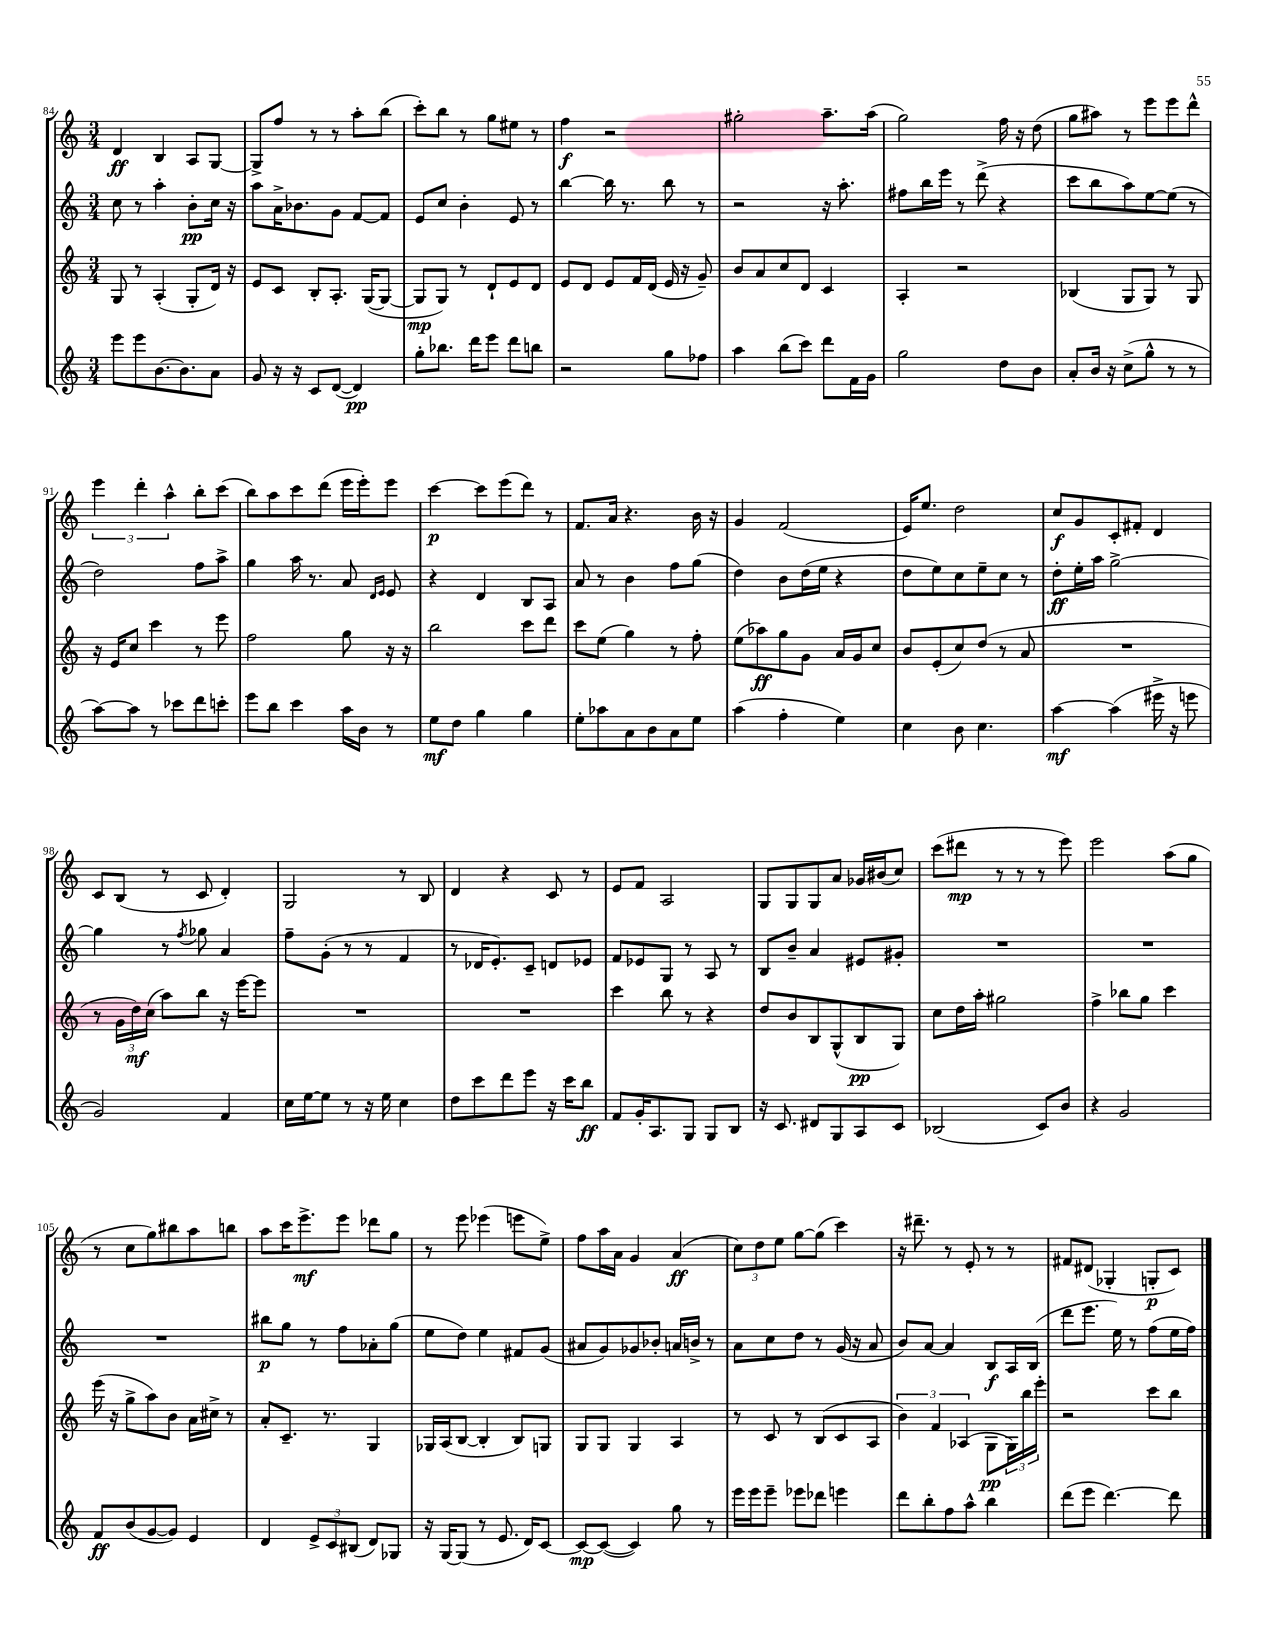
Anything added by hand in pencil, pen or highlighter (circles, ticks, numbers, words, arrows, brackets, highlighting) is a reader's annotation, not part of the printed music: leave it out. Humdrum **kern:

**kern	**dynam	**kern	**dynam	**kern	**dynam	**kern	**dynam
*part4	*part4	*part3	*part3	*part2	*part2	*part1	*part1
*staff4	*staff4	*staff3	*staff3	*staff2	*staff2	*staff1	*staff1
*clefG2	*	*clefG2	*	*clefG2	*	*clefG2	*
*k[]	*	*k[]	*	*k[]	*	*k[]	*
*M3/4	*	*M3/4	*	*M3/4	*	*M3/4	*
=84	=84	=84	=84	=84	=84	=84	=84
8eee\L	.	8G/	.	8cc\	.	4d/	ff
8eee\	.	8r	.	8r	.	.	.
[8.b\	.	(4A'/	.	4aa'\	.	4B/	.
8.b\]	.	.	.	.	.	.	.
.	.	8G'/L	.	8b'\L	pp	8A/L	.
8a\J	.	16d/Jk)	.	16cc\Jk	.	[8G/J	.
.	.	16r	.	16r	.	.	.
=85	=85	=85	=85	=85	=85	=85	=85
8g/	.	8e/L	.	8aa\L	.	8G^/L]	.
16r	.	8c/J	.	16a^\K	.	8ff/J	.
16r	.	.	.	8.b-X\	.	.	.
8c/L	.	8B'/L	.	.	.	8r	.
([8d/J	.	8.A'/J	.	8g\J	.	8r	.
4d/])	pp	.	.	[8f/L	.	8aa'\L	.
.	.	([16G/KL	.	.	.	.	.
.	.	8G/J_	.	8f/J]	.	(8bb\J	.
=86	=86	=86	=86	=86	=86	=86	=86
8gg'\L	.	8G/L]	mp	8e/L	.	8ccc'\L)	.
8.bb-X\J	.	8G/J)	.	8cc/J	.	8bb\J	.
.	.	8r	.	4b'\	.	8r	.
16ddd\KL	.	.	.	.	.	.	.
8eee\J	.	8d`/L	.	.	.	8gg\L	.
8ddd\L	.	8e/	.	8e/	.	8ee#X\J	.
8bbn\J	.	8d/J	.	8r	.	8r	.
=87	=87	=87	=87	=87	=87	=87	=87
2r	.	8e/L	.	[4bb\	.	4ff\	f
.	.	8d/J	.	.	.	.	.
.	.	8e/L	.	16bb\]	.	2r	.
.	.	.	.	8.r	.	.	.
.	.	16f/L	.	.	.	.	.
.	.	(16d/JJ	.	.	.	.	.
8gg\L	.	16e/	.	8bb\	.	.	.
.	.	16r	.	.	.	.	.
8ff-X\J	.	8g~/)	.	8r	.	.	.
=88	=88	=88	=88	=88	=88	=88	=88
4aa\	.	8b/L	.	2r	.	2gg#X'\	.
.	.	8a/	.	.	.	.	.
(8bb\L	.	8cc/	.	.	.	.	.
8ccc\J)	.	8d/J	.	.	.	.	.
8ddd\L	.	4c/	.	16r	.	8.aa~\L	.
.	.	.	.	8.aa'\	.	.	.
16f\L	.	.	.	.	.	.	.
16g\JJ	.	.	.	.	.	(16aa\Jk	.
=89	=89	=89	=89	=89	=89	=89	=89
2gg\	.	4A'/	.	8ff#X\L	.	2gg\)	.
.	.	.	.	16bb\L	.	.	.
.	.	.	.	16eee\JJ	.	.	.
.	.	2r	.	8r	.	.	.
.	.	.	.	(8ddd^\	.	.	.
8dd\L	.	.	.	4r	.	16ff\	.
.	.	.	.	.	.	16r	.
8b\J	.	.	.	.	.	(8dd\	.
=90	=90	=90	=90	=90	=90	=90	=90
8a'/L	.	(4B-X/	.	8ccc\L	.	8gg\L	.
16b/Jk	.	.	.	8bb\	.	8aa#X\J)	.
16r	.	.	.	.	.	.	.
(8cc^\L	.	8G/L	.	8aa\)	.	8r	.
8gg^^\J	.	8G/J)	.	[8ee\	.	8eee\L	.
8r	.	8r	.	(8ee\J]	.	8eee\	.
8r	.	8G/	.	8r	.	8ddd^^\J	.
!!LO:LB:g=z
=91	=91	=91	=91	=91	=91	=91	=91
[8aa\L)	.	16r	.	2dd\)	.	6eee\	.
.	.	16e/KL	.	.	.	.	.
8aa\J]	.	8cc/J	.	.	.	.	.
.	.	.	.	.	.	6ddd'\	.
8r	.	4ccc\	.	.	.	.	.
.	.	.	.	.	.	6aa^^\	.
8ccc-X\L	.	.	.	.	.	.	.
8ddd\	.	8r	.	8ff\L	.	8bb'\L	.
8cccn'\J	.	8eee\	.	8aa^\J	.	(8ccc\J	.
=92	=92	=92	=92	=92	=92	=92	=92
8eee\L	.	2ff\	.	4gg\	.	8bb\L)	.
8bb\J	.	.	.	.	.	8aa\	.
4ccc\	.	.	.	16aa\	.	8ccc\	.
.	.	.	.	8.r	.	.	.
.	.	.	.	.	.	(8ddd\J	.
16aa\LL	.	8gg\	.	8a/	.	16eee\LL	.
16b\JJ	.	.	.	.	.	16eee'\J)	.
.	.	.	.	16qqd/LL	.	.	.
.	.	.	.	16qqe/JJ	.	.	.
8r	.	16r	.	8e/	.	8eee\J	.
.	.	16r	.	.	.	.	.
=93	=93	=93	=93	=93	=93	=93	=93
8ee\L	mf	2bb\	.	4r	.	[4ccc\	p
8dd\J	.	.	.	.	.	.	.
4gg\	.	.	.	4d/	.	8ccc\L]	.
.	.	.	.	.	.	(8eee\	.
4gg\	.	8ccc\L	.	8B/L	.	8ddd\J)	.
.	.	8ddd\J	.	8A/J	.	8r	.
=94	=94	=94	=94	=94	=94	=94	=94
8ee'\L	.	8ccc\L	.	8a/	.	8.f/L	.
8aa-X\	.	(8ee\J	.	8r	.	.	.
.	.	.	.	.	.	16a/Jk	.
8a\	.	4gg\)	.	4b\	.	4.r	.
8b\	.	.	.	.	.	.	.
8a\	.	8r	.	8ff\L	.	.	.
8ee\J	.	8ff'\	.	(8gg\J	.	16b\	.
.	.	.	.	.	.	16r	.
=95	=95	=95	=95	=95	=95	=95	=95
(4aa\	.	(8ee\L	.	4dd\)	.	4g/	.
.	.	8aa-X\)	ff	.	.	.	.
4ff'\	.	8gg\	.	8b\L	.	(2f/	.
.	.	8g\J	.	(16dd\L	.	.	.
.	.	.	.	16ee\JJ	.	.	.
4ee\)	.	16a/LL	.	4r	.	.	.
.	.	16g/J	.	.	.	.	.
.	.	8cc/J	.	.	.	.	.
=96	=96	=96	=96	=96	=96	=96	=96
4cc\	.	8b/L	.	8dd\L	.	16e/KL)	.
.	.	.	.	.	.	8.ee/J	.
.	.	(8e'/	.	8ee\)	.	.	.
8b\	.	8cc/)	.	8cc\	.	2dd\	.
4.cc\	.	(8dd/J	.	8ee~\	.	.	.
.	.	8r	.	8cc\J	.	.	.
.	.	8a/	.	8r	.	.	.
=97	=97	=97	=97	=97	=97	=97	=97
[4aa\	mf	2.r	.	8dd'\L	ff	8cc/L	f
.	.	.	.	16ee'\L	.	8g/	.
.	.	.	.	16aa\JJ	.	.	.
(4aa\]	.	.	.	[2gg^\	.	8c'/	.
.	.	.	.	.	.	8f#X'/J	.
16eee#X^\	.	.	.	.	.	4d/	.
16r	.	.	.	.	.	.	.
8eeen\	.	.	.	.	.	.	.
!!LO:LB:g=z
=98	=98	=98	=98	=98	=98	=98	=98
2g/)	.	8r	.	4gg\]	.	8c/L	.
.	.	24g\LL	.	.	.	(8B/J	.
.	.	24dd\)	mf	.	.	.	.
.	.	(24cc\JJ	.	.	.	.	.
.	.	8aa\L)	.	8r	.	8r	.
.	.	.	.	8qff/	.	.	.
.	.	8bb\J	.	8gg-X\	.	8c/	.
4f/	.	16r	.	4a/	.	4d'/)	.
.	.	[16eee\KL	.	.	.	.	.
.	.	8eee\J]	.	.	.	.	.
=99	=99	=99	=99	=99	=99	=99	=99
16cc\LL	.	2.r	.	8ff~\L	.	2G/	.
[16ee\J	.	.	.	.	.	.	.
8ee\J]	.	.	.	(8g'\J	.	.	.
8r	.	.	.	8r	.	.	.
16r	.	.	.	8r	.	.	.
16ee\	.	.	.	.	.	.	.
4cc\	.	.	.	4f/	.	8r	.
.	.	.	.	.	.	8B/	.
=100	=100	=100	=100	=100	=100	=100	=100
8dd\L	.	2.r	.	8r	.	4d/	.
8ccc\	.	.	.	16d-X/KL	.	.	.
.	.	.	.	8.e'/)	.	.	.
8ddd\	.	.	.	.	.	4r	.
8eee\J	.	.	.	8c~/J	.	.	.
16r	.	.	.	8dn/L	.	8c/	.
16ccc\KL	.	.	.	.	.	.	.
8bb\J	ff	.	.	8e-X/J	.	8r	.
=101	=101	=101	=101	=101	=101	=101	=101
8f/L	.	4ccc\	.	8f/L	.	8e/L	.
16g'/K	.	.	.	8e-X/	.	8f/J	.
8.A/	.	.	.	.	.	.	.
.	.	8bb\	.	8G/J	.	2A/	.
8G/J	.	8r	.	8r	.	.	.
8G/L	.	4r	.	8A/	.	.	.
8B/J	.	.	.	8r	.	.	.
=102	=102	=102	=102	=102	=102	=102	=102
16r	.	8dd/L	.	8B/L	.	8G/L	.
8.c/	.	.	.	.	.	.	.
.	.	8b/	.	8b~/J	.	8G/	.
8d#X/L	.	8B/	.	4a/	.	8G/	.
8G/	.	(8G^^/	.	.	.	8a/J	.
8A/	.	8B/	pp	8e#X/L	.	16g-X/LL	.
.	.	.	.	.	.	(16b#X/J	.
8c/J	.	8G/J)	.	8g#X'/J	.	8cc/J)	.
=103	=103	=103	=103	=103	=103	=103	=103
(2B-X/	.	8cc\L	.	2.r	.	(8ccc\L	.
.	.	16dd\L	.	.	.	8ddd#X\J	mp
.	.	16aa'\JJ	.	.	.	.	.
.	.	2gg#X\	.	.	.	8r	.
.	.	.	.	.	.	8r	.
8c/L)	.	.	.	.	.	8r	.
8b/J	.	.	.	.	.	8eee\)	.
=104	=104	=104	=104	=104	=104	=104	=104
4r	.	4ff^\	.	2.r	.	2eee\	.
2g/	.	8bb-X\L	.	.	.	.	.
.	.	8gg\J	.	.	.	.	.
.	.	4ccc\	.	.	.	(8aa\L	.
.	.	.	.	.	.	8gg\J	.
!!LO:LB:g=z
=105	=105	=105	=105	=105	=105	=105	=105
8f/L	ff	(16eee\	.	2.r	.	8r	.
.	.	16r	.	.	.	.	.
(8b/	.	8gg^\L	.	.	.	8cc\L	.
[8g/	.	8aa\)	.	.	.	8gg\)	.
8g/J])	.	8b\J	.	.	.	8bb#X\	.
4e/	.	16a\LL	.	.	.	8aa\	.
.	.	16cc#X^\JJ	.	.	.	.	.
.	.	8r	.	.	.	8bbn\J	.
=106	=106	=106	=106	=106	=106	=106	=106
4d/	.	8a'/L	.	8bb#X\L	p	8aa\L	.
.	.	8.c~/J	.	8gg\J	.	16ccc\K	.
.	.	.	.	.	.	8.eee^\	mf
12e^/L	.	.	.	8r	.	.	.
.	.	8.r	.	.	.	.	.
12c/	.	.	.	.	.	.	.
.	.	.	.	8ff\L	.	8eee\J	.
(12B#X/J	.	.	.	.	.	.	.
8d/L)	.	4G/	.	8a-X'\	.	8ddd-X\L	.
8G-X/J	.	.	.	(8gg\J	.	8gg\J	.
=107	=107	=107	=107	=107	=107	=107	=107
16r	.	16G-X/LL	.	8ee\L	.	8r	.
[16G/KL	.	(16A/J	.	.	.	.	.
(8G/J]	.	[8B/J	.	8dd\J)	.	8eee\	.
8r	.	4B'/]	.	4ee\	.	(4eee-X\	.
8.e/	.	.	.	.	.	.	.
.	.	8B/L)	.	8f#X/L	.	8eeen\L	.
16d/KL)	.	.	.	.	.	.	.
[8c/J	.	8Gn/J	.	(8g/J	.	8ee^\J)	.
=108	=108	=108	=108	=108	=108	=108	=108
8c/L_	mp	8G/L	.	8a#X/L	.	8ff\L	.
(8c/J_	.	8G/J	.	8g/)	.	16aa\L	.
.	.	.	.	.	.	16a\JJ	.
4c/])	.	4G/	.	8g-X/	.	4g/	.
.	.	.	.	8b-X'/J	.	.	.
8gg\	.	4A/	.	16an/LL	.	(4a/	ff
.	.	.	.	16bn^/JJ	.	.	.
8r	.	.	.	8r	.	.	.
=109	=109	=109	=109	=109	=109	=109	=109
16eee\LL	.	8r	.	8a\L	.	12cc\L)	.
16eee\J	.	.	.	.	.	.	.
.	.	.	.	.	.	12dd\	.
8eee~\J	.	8c/	.	8cc\	.	.	.
.	.	.	.	.	.	12ee\J	.
8eee-X\L	.	8r	.	8dd\J	.	[8gg\L	.
8ddd-X\J	.	(8B/L	.	8r	.	(8gg\J]	.
4eeen\	.	8c/	.	(16g/	.	4ccc\)	.
.	.	.	.	16r	.	.	.
.	.	8A/J	.	8a/	.	.	.
=110	=110	=110	=110	=110	=110	=110	=110
8ddd\L	.	6b\)	.	8b/L)	.	16r	.
.	.	.	.	.	.	8.ddd#X~\	.
8bb'\	.	.	.	[8a/J	.	.	.
.	.	6f/	.	.	.	.	.
8ff\	.	.	.	4a/]	.	8r	.
.	.	(6A-X/	.	.	.	.	.
8aa^^\J	.	.	.	.	.	8e'/	.
4bb\	.	8G\L	pp	8B/L	f	8r	.
.	.	24G\L)	.	16A/L	.	8r	.
.	.	24bb\	.	.	.	.	.
.	.	.	.	(16B/JJ	.	.	.
.	.	24eee'\JJ	.	.	.	.	.
=111	=111	=111	=111	=111	=111	=111	=111
(8ddd\L	.	2r	.	8ddd\L	.	8f#X/L	.
8eee\J	.	.	.	8.eee\J	.	(8d#X/J	.
[4.ddd\)	.	.	.	.	.	4G-X'/	.
.	.	.	.	16ee\)	.	.	.
.	.	.	.	8r	.	.	.
.	.	8ccc\L	.	(8ff\L	.	8Gn'/L	p
8ddd\]	.	8bb\J	.	16ee\L	.	8c/J)	.
.	.	.	.	16ff\JJ)	.	.	.
==	==	==	==	==	==	==	==
*-	*-	*-	*-	*-	*-	*-	*-
